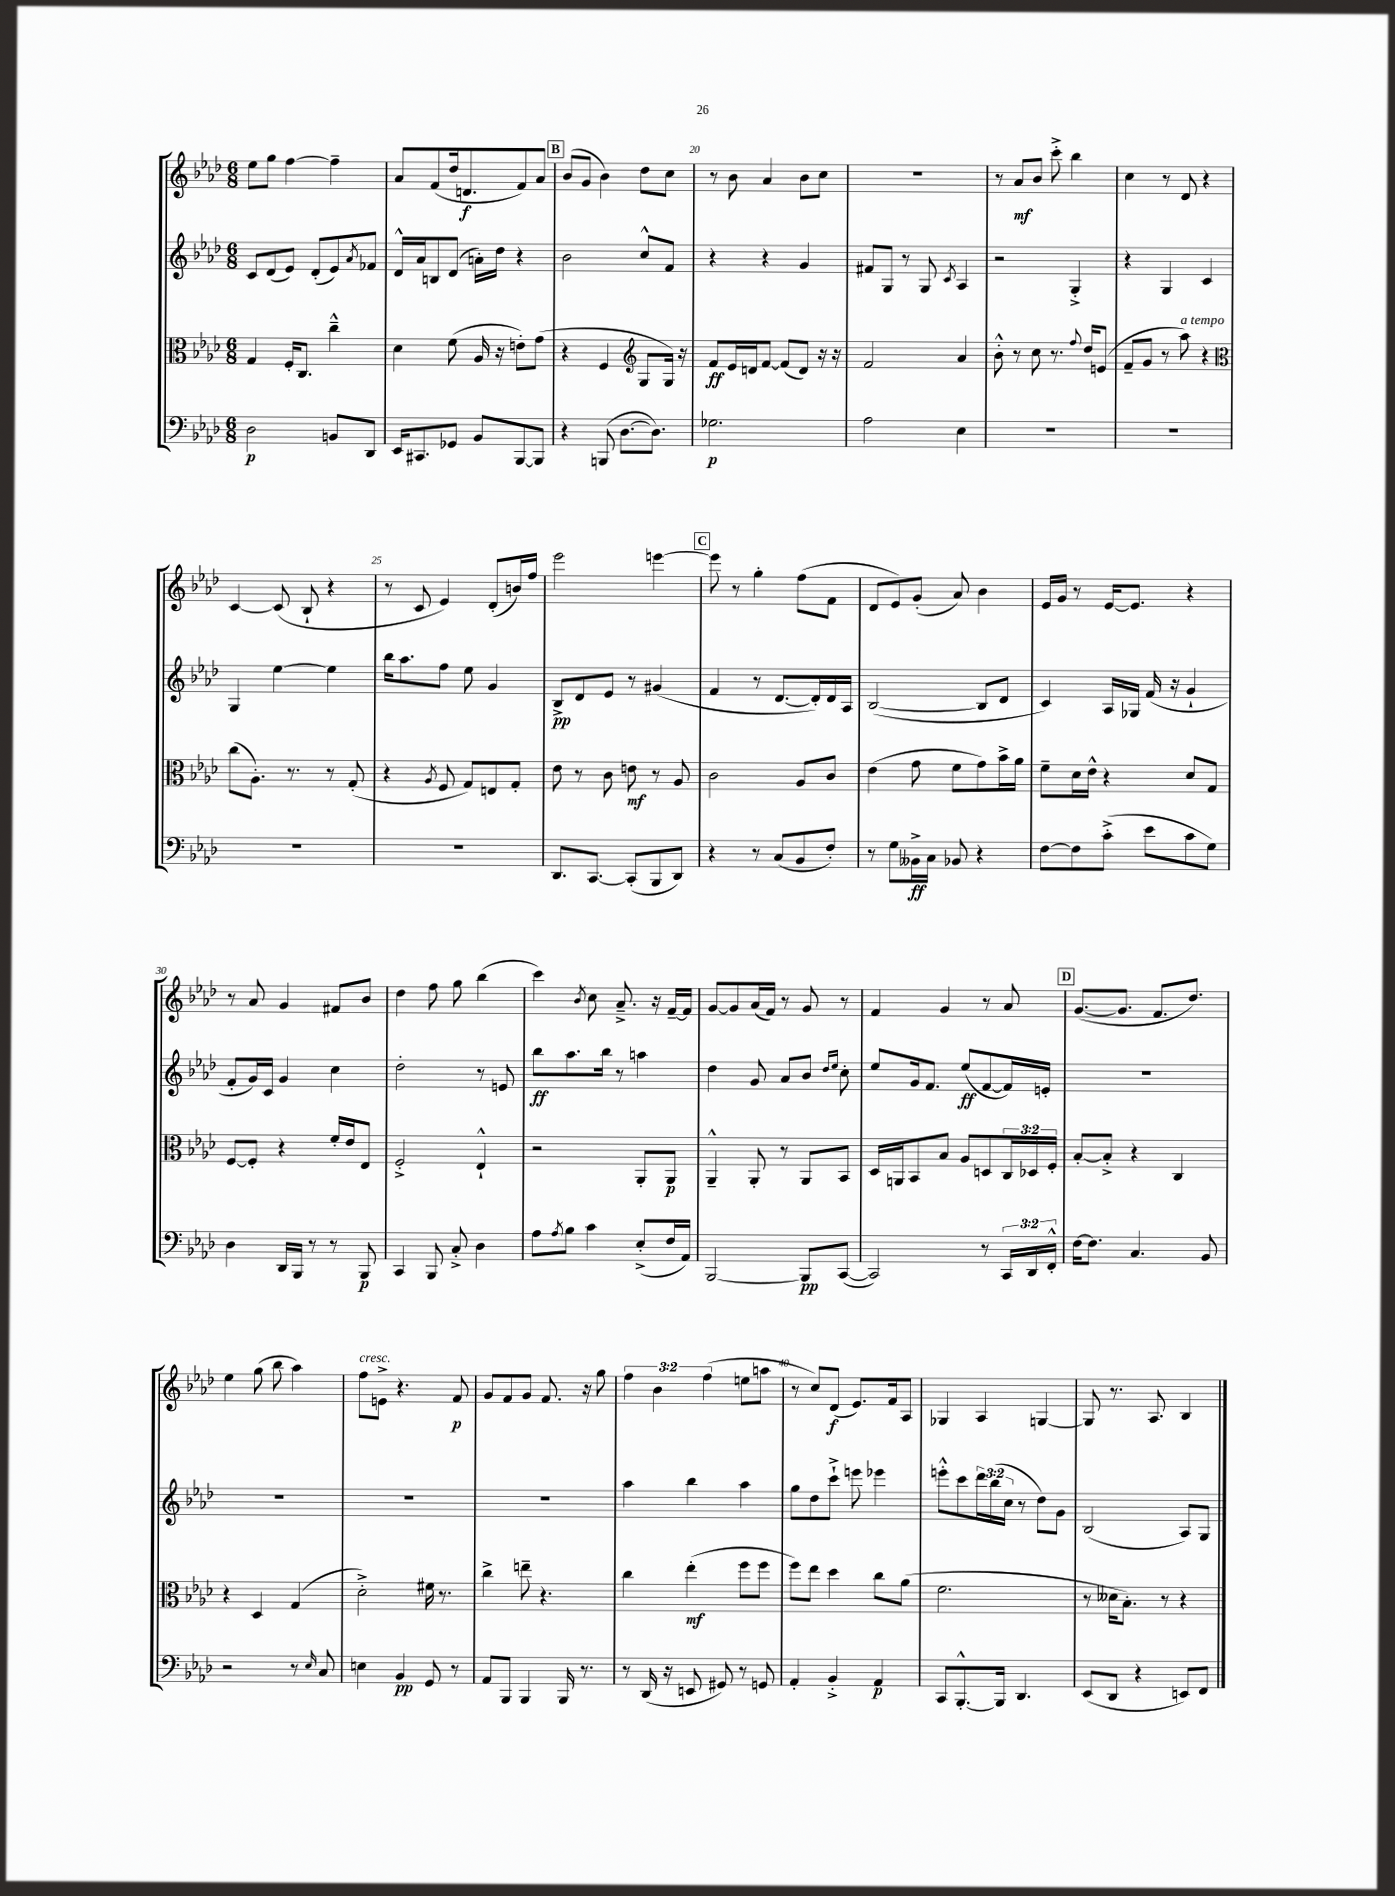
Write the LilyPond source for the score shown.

<<
\new StaffGroup <<
\new Staff = "s0" {
    \clef treble \key aes \major \numericTimeSignature \time 6/8 \override Staff.TupletNumber.text = #tuplet-number::calc-fraction-text
    ees''8 g''8 f''4~ f''4-- |
    aes'8 f'8( des''16 d'8.\f f'8) aes'8 |
    \mark \markup { \box "B" } bes'8( g'8 bes'4) des''8 c''8 |
    r8 bes'8 aes'4 bes'8 c''8 |
    R2. |
    r8 aes'8\mf bes'8 c'''8-.-> bes''4 |
    c''4 r8 des'8 r4 |
    c'4~ c'8( bes8-! r4 |
    r8 c'8 ees'4) des'8-.( b'16) f''16 |
    ees'''2 e'''4~ |
    \mark \markup { \box "C" } e'''8 r8 g''4-. f''8( f'8 |
    des'8 ees'8) g'8-.( aes'8) bes'4 |
    ees'16 g'16 r8 ees'16~ ees'8. r4 |
    r8 aes'8 g'4 fis'8 bes'8 |
    des''4 f''8 g''8 bes''4( |
    c'''4) \acciaccatura { bes'8 } c''8 aes'8.---> r16 f'16~-- f'16 |
    g'8~ g'8 aes'16( f'16) r8 g'8 r8 |
    f'4 g'4 r8 aes'8 |
    \mark \markup { \box "D" } g'8.~( g'8. f'8. des''8.) |
    ees''4 g''8( bes''8 aes''4) |
    f''8^\markup { \italic "cresc." } e'8-> r4. f'8\p |
    g'8 f'8 g'8 f'8. r16 g''8 |
    \tuplet 3/2 { f''4 bes'4 f''4( } e''8 a''8 |
    r8 c''8) des'8\f( ees'8.) f'16 aes8 |
    ges4 aes4 g4~ |
    g8 r8. aes8. bes4 \bar "|." |
}
\new Staff = "s1" {
    \clef treble \key aes \major \numericTimeSignature \time 6/8 \override Staff.TupletNumber.text = #tuplet-number::calc-fraction-text
    c'8 des'8( ees'8) des'8-.( ees'8) \acciaccatura { aes'8 } fes'8 |
    des'16-^ aes'16 b8 des'8( a'16-.) des''16 r4 |
    \mark \markup { \box "B" } bes'2 c''8-^ f'8 |
    r4 r4 g'4 |
    fis'8 g8 r8 g8 \acciaccatura { c'8 } aes4 |
    r2 g4-.-> |
    r4 g4 c'4 |
    g4 ees''4~ ees''4 |
    bes''16 aes''8. f''8 ees''8 g'4 |
    bes8->\pp des'8 ees'8 r8 gis'4( |
    \mark \markup { \box "C" } f'4 r8 des'8.~ des'16-.) des'16 aes16 |
    bes2~( bes8 des'8 |
    c'4) aes16 ges16 f'16( r16 g'4-! |
    f'8-. g'16) c'16 g'4 c''4 |
    des''2-. r8 e'8 |
    bes''8\ff aes''8. bes''16 r8 a''4 |
    des''4 g'8 aes'8 bes'8 \grace { des''16 ees''16 } c''8-. |
    ees''8 g'16 f'8. ees''8\ff( f'8~ f'16) e'16-. |
    \mark \markup { \box "D" } R2. |
    R2. |
    R2. |
    R2. |
    aes''4 bes''4 aes''4 |
    g''8 des''8 c'''8-!-> e'''8 ees'''4 |
    e'''8-.-^ c'''8 \tuplet 3/2 { des'''16 bes''16( c''16 } r8 des''8) g'8 |
    bes2( aes8) g8 \bar "|." |
}
\new Staff = "s2" {
    \clef alto \key aes \major \numericTimeSignature \time 6/8 \override Staff.TupletNumber.text = #tuplet-number::calc-fraction-text
    g4 f16-. c8. c''4---^ |
    des'4 f'8( aes16 r16 e'8-.) g'8( |
    \mark \markup { \box "B" } r4 f4 \clef treble g8 g16) r16 |
    f'8\ff ees'16 d'16 f'8~ f'8( d'8) r16 r16 |
    f'2 aes'4 |
    bes'8-.-^ r8 c''8 r8. \appoggiatura { f''8 } des''16 e'8( |
    f'8-- g'8 r8 aes''8^\markup { \italic "a tempo" }) r4 |
    \clef alto c''8( aes8.-.) r8. r8 g8-.( |
    r4 \acciaccatura { aes8 } f8 g8) e8 g8-. |
    ees'8 r8 c'8 e'8\mf r8 aes8 |
    \mark \markup { \box "C" } c'2 aes8 c'8 |
    ees'4( g'8 f'8 g'8) bes'16-> aes'16 |
    f'8-- des'16 ees'16-^ r4 des'8 g8 |
    f8~ f8-. r4 f'16-. ees'16 ees8 |
    f2-.-> ees4-!-^ |
    r2 aes,8-. aes,8\p |
    aes,4---^ aes,8-. r8 aes,8 bes,8 |
    des16 a,16 bes,8 bes8 aes8 d8 \tuplet 3/2 { c16 des16 f16-. } |
    \mark \markup { \box "D" } bes8~-. bes8-.-> r4 c4 |
    r4 des4 g4( |
    des'2-.->) fis'16 r8. |
    c''4-> e''8-- r4. |
    c''4 ees''4-.\mf( f''8 f''8 |
    f''8) ees''8 des''4 c''8 aes'8( |
    f'2. |
    r8 deses'16 bes8.-.) r8 r4 \bar "|." |
}
\new Staff = "s3" {
    \clef bass \key aes \major \numericTimeSignature \time 6/8 \override Staff.TupletNumber.text = #tuplet-number::calc-fraction-text
    des2\p b,8 des,8 |
    ees,16 cis,8. ges,8 bes,8 bes,,8~ bes,,8 |
    \mark \markup { \box "B" } r4 b,,8( des8.~ des8.) |
    ges2.\p |
    aes2 ees4 |
    R2. |
    R2. |
    R2. |
    R2. |
    des,8. c,8.~ c,8-.( bes,,8 des,8) |
    \mark \markup { \box "C" } r4 r8 c8( bes,8 f8-.) |
    r8 g8 beses,16->\ff c16 bes,8 r4 |
    f8~ f8 c'8-.->( ees'8 c'8 g8) |
    des4 des,16 bes,,16 r8 r8 bes,,8\p |
    c,4 bes,,8 c8-.-> des4 |
    aes8 \acciaccatura { aes8 } bes8 c'4 ees8-.->( f16 aes,16) |
    bes,,2~ bes,,8\pp c,8~( |
    c,2) r8 \tuplet 3/2 { c,16 des,16 f,16-.-^ } |
    \mark \markup { \box "D" } f16~ f8. c4. bes,8 |
    r2 r8 \grace { ees16 } c8 |
    e4 bes,4\pp g,8 r8 |
    aes,8 bes,,8 bes,,4 bes,,16 r8. |
    r8 des,16( r16 e,8 gis,8) r8 g,8 |
    aes,4-. bes,4-.-> aes,4\p |
    c,8 bes,,8.~-.-^ bes,,16 des,4. |
    ees,8( des,8 r4 e,8) f,8 \bar "|." |
}
>>
>>
\layout { \context { \Score currentBarNumber = #17 \override BarNumber.break-visibility = ##(#f #t #t) barNumberVisibility = #(every-nth-bar-number-visible 5) } }
